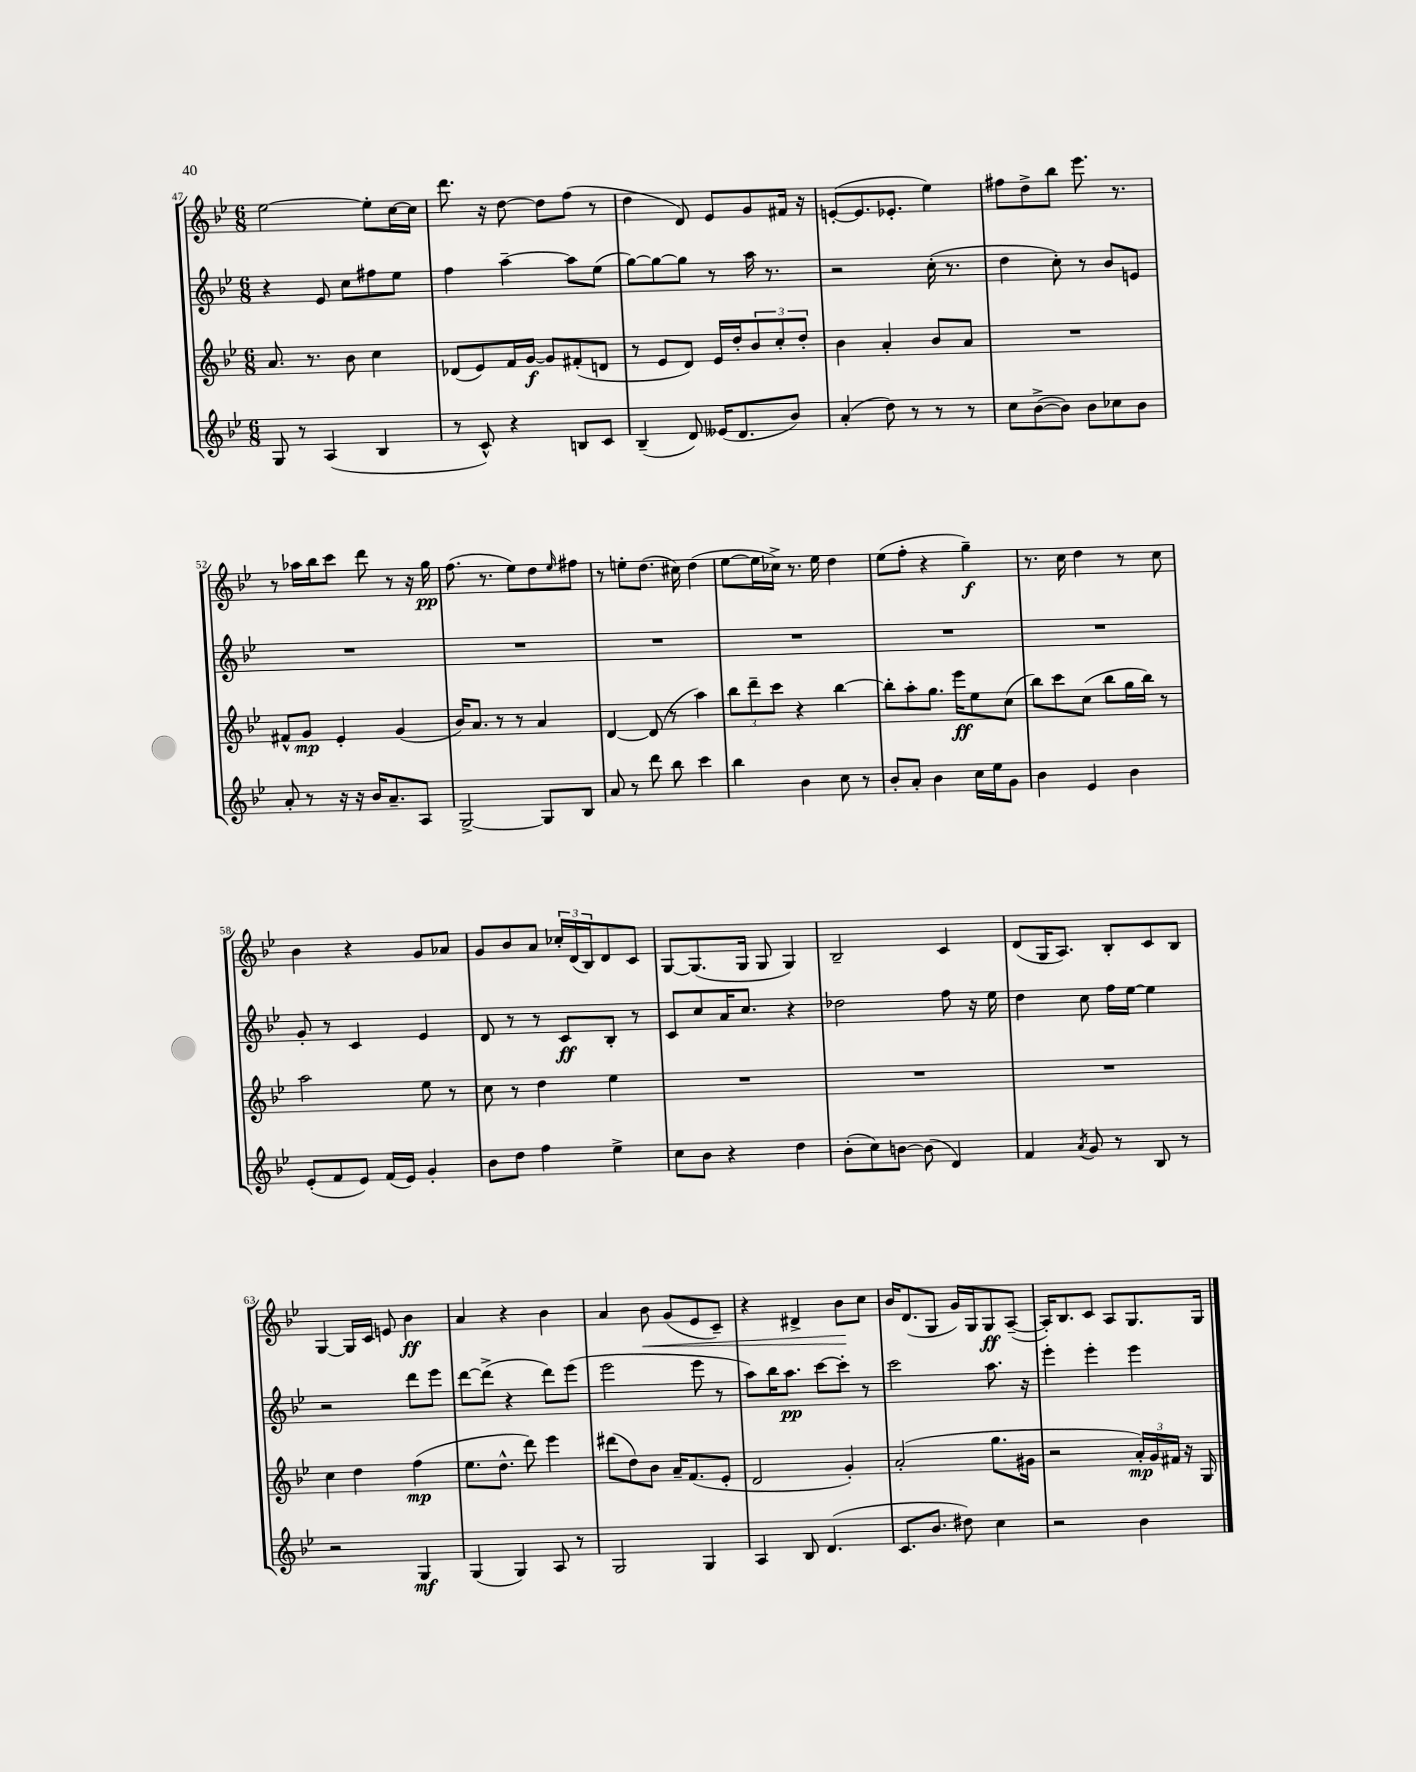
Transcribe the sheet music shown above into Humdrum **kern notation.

**kern	**dynam	**kern	**dynam	**kern	**dynam	**kern	**dynam
*part4	*part4	*part3	*part3	*part2	*part2	*part1	*part1
*staff4	*staff4	*staff3	*staff3	*staff2	*staff2	*staff1	*staff1
*clefG2	*	*clefG2	*	*clefG2	*	*clefG2	*
*k[b-e-]	*	*k[b-e-]	*	*k[b-e-]	*	*k[b-e-]	*
*M6/8	*	*M6/8	*	*M6/8	*	*M6/8	*
=47	=47	=47	=47	=47	=47	=47	=47
8G/	.	8.a/	.	4r	.	[2ee-\	.
8r	.	.	.	.	.	.	.
.	.	8.r	.	.	.	.	.
(4A/	.	.	.	8e-/	.	.	.
.	.	8b-\	.	8cc\L	.	.	.
4B-/	.	4cc\	.	8ff#X\	.	8ee-'\L]	.
.	.	.	.	8ee-\J	.	[16cc\L	.
.	.	.	.	.	.	16cc\JJ]	.
=48	=48	=48	=48	=48	=48	=48	=48
8r	.	(8d-X/L	.	4ff\	.	8.ddd\	.
8c^^/)	.	8e-/)	.	.	.	.	.
.	.	.	.	.	.	16r	.
4r	.	16f/L	.	[4aa~\	.	[8dd\	.
.	.	[16g/JJ	f	.	.	.	.
.	.	8g/L]	.	.	.	8dd\L]	.
8Bn/L	.	(8f#X'/	.	8aa\L]	.	(8ff\J	.
8c/J	.	8dn/J	.	(8ee-\J	.	8r	.
=49	=49	=49	=49	=49	=49	=49	=49
(4B-~/	.	8r	.	[8gg\L)	.	4dd\	.
.	.	8e-/L	.	8gg\_	.	.	.
8d/)	.	8d/J)	.	8gg\J]	.	8d/)	.
(16e--X/KL	.	16e-/LL	.	8r	.	8e-/L	.
8.d/	.	16dd'/J	.	.	.	.	.
.	.	12b-/	.	16aa\	.	8g/	.
.	.	.	.	8.r	.	.	.
.	.	12cc'/	.	.	.	.	.
8b-/J)	.	.	.	.	.	16f#X/Jk	.
.	.	12dd'/J	.	.	.	.	.
.	.	.	.	.	.	16r	.
=50	=50	=50	=50	=50	=50	=50	=50
(4a'/	.	4b-\	.	2r	.	([8en'/L	.
.	.	.	.	.	.	8.e/]	.
8dd\)	.	4a'/	.	.	.	.	.
.	.	.	.	.	.	8.e-X'/J	.
8r	.	.	.	.	.	.	.
8r	.	8b-/L	.	(16cc'\	.	4ee-\)	.
.	.	.	.	8.r	.	.	.
8r	.	8a/J	.	.	.	.	.
=51	=51	=51	=51	=51	=51	=51	=51
8cc\L	.	2.r	.	4dd\	.	8ff#X\L	.
([8b-^\	.	.	.	.	.	8dd^\	.
8b-\J])	.	.	.	8cc'\)	.	8bb-\J	.
8b-\L	.	.	.	8r	.	8.eee-\	.
8cc-X\	.	.	.	8b-/L	.	.	.
.	.	.	.	.	.	8.r	.
8b-\J	.	.	.	8en/J	.	.	.
!!LO:LB:g=z
=52	=52	=52	=52	=52	=52	=52	=52
8a'/	.	8f#X^^/L	.	2.r	.	8r	.
8r	.	8g/J	mp	.	.	16aa-X\LL	.
.	.	.	.	.	.	16bb-\J	.
16r	.	4e-'/	.	.	.	8ccc\J	.
16r	.	.	.	.	.	.	.
16b-/KL	.	.	.	.	.	8ddd\	.
8.a~/	.	.	.	.	.	.	.
.	.	(4g/	.	.	.	8r	.
8A/J	.	.	.	.	.	16r	.
.	.	.	.	.	.	16gg\	pp
=53	=53	=53	=53	=53	=53	=53	=53
[2G^/	.	16b-/KL)	.	2.r	.	(8.ff\	.
.	.	8.a/J	.	.	.	.	.
.	.	.	.	.	.	8.r	.
.	.	8r	.	.	.	.	.
.	.	8r	.	.	.	8ee-\L)	.
8G/L]	.	4a/	.	.	.	8dd\	.
.	.	.	.	.	.	16qqee-/	.
8B-/J	.	.	.	.	.	8ff#X\J	.
=54	=54	=54	=54	=54	=54	=54	=54
8a/	.	[4d/	.	2.r	.	8r	.
8r	.	.	.	.	.	8een'\L	.
8ddd\	.	(8d/]	.	.	.	(8.dd\J	.
8bb-\	.	8r	.	.	.	.	.
.	.	.	.	.	.	16cc#X\)	.
4ccc\	.	4aa\)	.	.	.	(4dd\	.
=55	=55	=55	=55	=55	=55	=55	=55
4bb-\	.	12bb-\L	.	2.r	.	[8ee-\L	.
.	.	12ddd~\	.	.	.	.	.
.	.	.	.	.	.	16ee-\L]	.
.	.	12ccc\J	.	.	.	.	.
.	.	.	.	.	.	16cc-X^\JJ)	.
4b-\	.	4r	.	.	.	8.r	.
.	.	.	.	.	.	16ee-\	.
8cc\	.	[4bb-\	.	.	.	4dd\	.
8r	.	.	.	.	.	.	.
=56	=56	=56	=56	=56	=56	=56	=56
8b-'/L	.	8bb-'\L]	.	2.r	.	(8ee-\L	.
8a'/J	.	8aa'\	.	.	.	8ff'\J	.
4b-\	.	8.gg\J	.	.	.	4r	.
.	.	16eee-\KL	ff	.	.	.	.
16cc\LL	.	8ee-\	.	.	.	4gg~\)	f
16ee-\J	.	.	.	.	.	.	.
8g\J	.	(8cc\J	.	.	.	.	.
=57	=57	=57	=57	=57	=57	=57	=57
4b-\	.	8bb-\L)	.	2.r	.	8.r	.
.	.	8ccc\	.	.	.	.	.
.	.	.	.	.	.	16cc\	.
4e-/	.	(8cc\J	.	.	.	4dd\	.
.	.	8bb-\L	.	.	.	.	.
4b-\	.	16gg\L	.	.	.	8r	.
.	.	16bb-\JJ)	.	.	.	.	.
.	.	8r	.	.	.	8cc\	.
!!LO:LB:g=z
=58	=58	=58	=58	=58	=58	=58	=58
(8e-'/L	.	2aa\	.	8g'/	.	4b-\	.
8f/	.	.	.	8r	.	.	.
8e-/J)	.	.	.	4c/	.	4r	.
(16f/LL	.	.	.	.	.	.	.
16e-/JJ)	.	.	.	.	.	.	.
4g'/	.	8ee-\	.	4e-/	.	8g/L	.
.	.	8r	.	.	.	8a-X/J	.
=59	=59	=59	=59	=59	=59	=59	=59
8b-\L	.	8cc\	.	8d/	.	8g/L	.
8dd\J	.	8r	.	8r	.	8b-/	.
4ff\	.	4dd\	.	8r	.	8a/J	.
.	.	.	.	8c/L	ff	24cc-X'/LL	.
.	.	.	.	.	.	(24d/	.
.	.	.	.	.	.	24B-/J)	.
4ee-^\	.	4ee-\	.	8B-'/J	.	8d/	.
.	.	.	.	8r	.	8c/J	.
=60	=60	=60	=60	=60	=60	=60	=60
8cc\L	.	2.r	.	8c/L	.	[8G/L	.
8b-\J	.	.	.	8cc/	.	(8.G/]	.
4r	.	.	.	16a/K	.	.	.
.	.	.	.	8.cc/J	.	16G/Jk	.
.	.	.	.	.	.	8G/	.
4dd\	.	.	.	4r	.	4G/)	.
=61	=61	=61	=61	=61	=61	=61	=61
(8b-'\L	.	2.r	.	2dd-X\	.	2B-~/	.
8cc\)	.	.	.	.	.	.	.
[8bn\J	.	.	.	.	.	.	.
(8b\]	.	.	.	.	.	.	.
4d/)	.	.	.	8ff\	.	4c/	.
.	.	.	.	16r	.	.	.
.	.	.	.	16ee-\	.	.	.
=62	=62	=62	=62	=62	=62	=62	=62
4f/	.	2.r	.	4dd\	.	(8d/L	.
.	.	.	.	.	.	16G/K	.
.	.	.	.	.	.	8.A/J)	.
8qa/	.	.	.	.	.	.	.
8g/	.	.	.	8cc\	.	.	.
8r	.	.	.	16ff\LL	.	8B-'/L	.
.	.	.	.	[16ee-\JJ	.	.	.
8B-/	.	.	.	4ee-\]	.	8c/	.
8r	.	.	.	.	.	8B-/J	.
!!LO:LB:g=z
=63	=63	=63	=63	=63	=63	=63	=63
2r	.	4cc\	.	2r	.	[4G/	.
.	.	4dd\	.	.	.	16G/LL]	.
.	.	.	.	.	.	16c/JJ	.
.	.	.	.	.	.	8en/	.
4G/	mf	(4ff\	mp	8ddd\L	.	4b-\	ff
.	.	.	.	8eee-\J	.	.	.
=64	=64	=64	=64	=64	=64	=64	=64
(4G/	.	8.ee-\L	.	[8ddd\L	.	4a/	.
.	.	.	.	(8ddd^\J]	.	.	.
.	.	8.dd^^\J	.	.	.	.	.
4G/)	.	.	.	4r	.	4r	.
.	.	8ddd\)	.	.	.	.	.
8A/	.	4eee-\	.	8ddd\L)	.	4b-\	.
8r	.	.	.	(8eee-\J	.	.	.
=65	=65	=65	=65	=65	=65	=65	=65
2G/	.	(8ddd#X\L	.	2eee-\	.	4a/	.
.	.	8dd\)	.	.	.	.	.
!	!	!	!	!	!	!	!LO:HP:b
.	.	8b-\J	.	.	.	8b-\	<
.	.	16a~/KL	.	.	.	(8g/L	.
.	.	(8.f/	.	.	.	.	.
4G/	.	.	.	8eee-\	.	8e-/	.
.	.	8e-'/J	.	8r	.	8c~/J)	.
=66	=66	=66	=66	=66	=66	=66	=66
4A/	.	2d/	.	8aa\L)	.	4r	.
.	.	.	.	16bb-\K	.	.	.
.	.	.	.	8.aa\J	pp	.	.
8B-/	.	.	.	.	.	4d#X^/	.
(4.d/	.	.	.	[8ccc\L	.	.	.
.	.	4g'/)	.	8ccc'\J]	.	8b-\L	.
.	.	.	.	8r	.	8cc\J	[
=67	=67	=67	=67	=67	=67	=67	=67
8.c/L	.	(2a'/	.	2ccc\	.	16b-/KL	.
.	.	.	.	.	.	(8.d/	.
8.b-/J	.	.	.	.	.	.	.
.	.	.	.	.	.	8G/J	.
8dd#X\)	.	.	.	.	.	16g/LL)	.
.	.	.	.	.	.	16G/J	.
4cc\	.	8.gg\L	.	8.aa\	.	8G/	ff
.	.	.	.	.	.	([8A~/J	.
.	.	16g#X\Jk	.	16r	.	.	.
=68	=68	=68	=68	=68	=68	=68	=68
2r	.	2r	.	4eee-'\	.	16A'/KL])	.
.	.	.	.	.	.	8.B-/	.
.	.	.	.	4eee-'\	.	8c/J	.
.	.	.	.	.	.	8A/L	.
4b-\	.	24a'/LL)	mp	4eee-\	.	8.G/	.
.	.	24g/	.	.	.	.	.
.	.	24f#X/JJ	.	.	.	.	.
.	.	16r	.	.	.	.	.
.	.	16G/	.	.	.	16G/Jk	.
==	==	==	==	==	==	==	==
*-	*-	*-	*-	*-	*-	*-	*-
